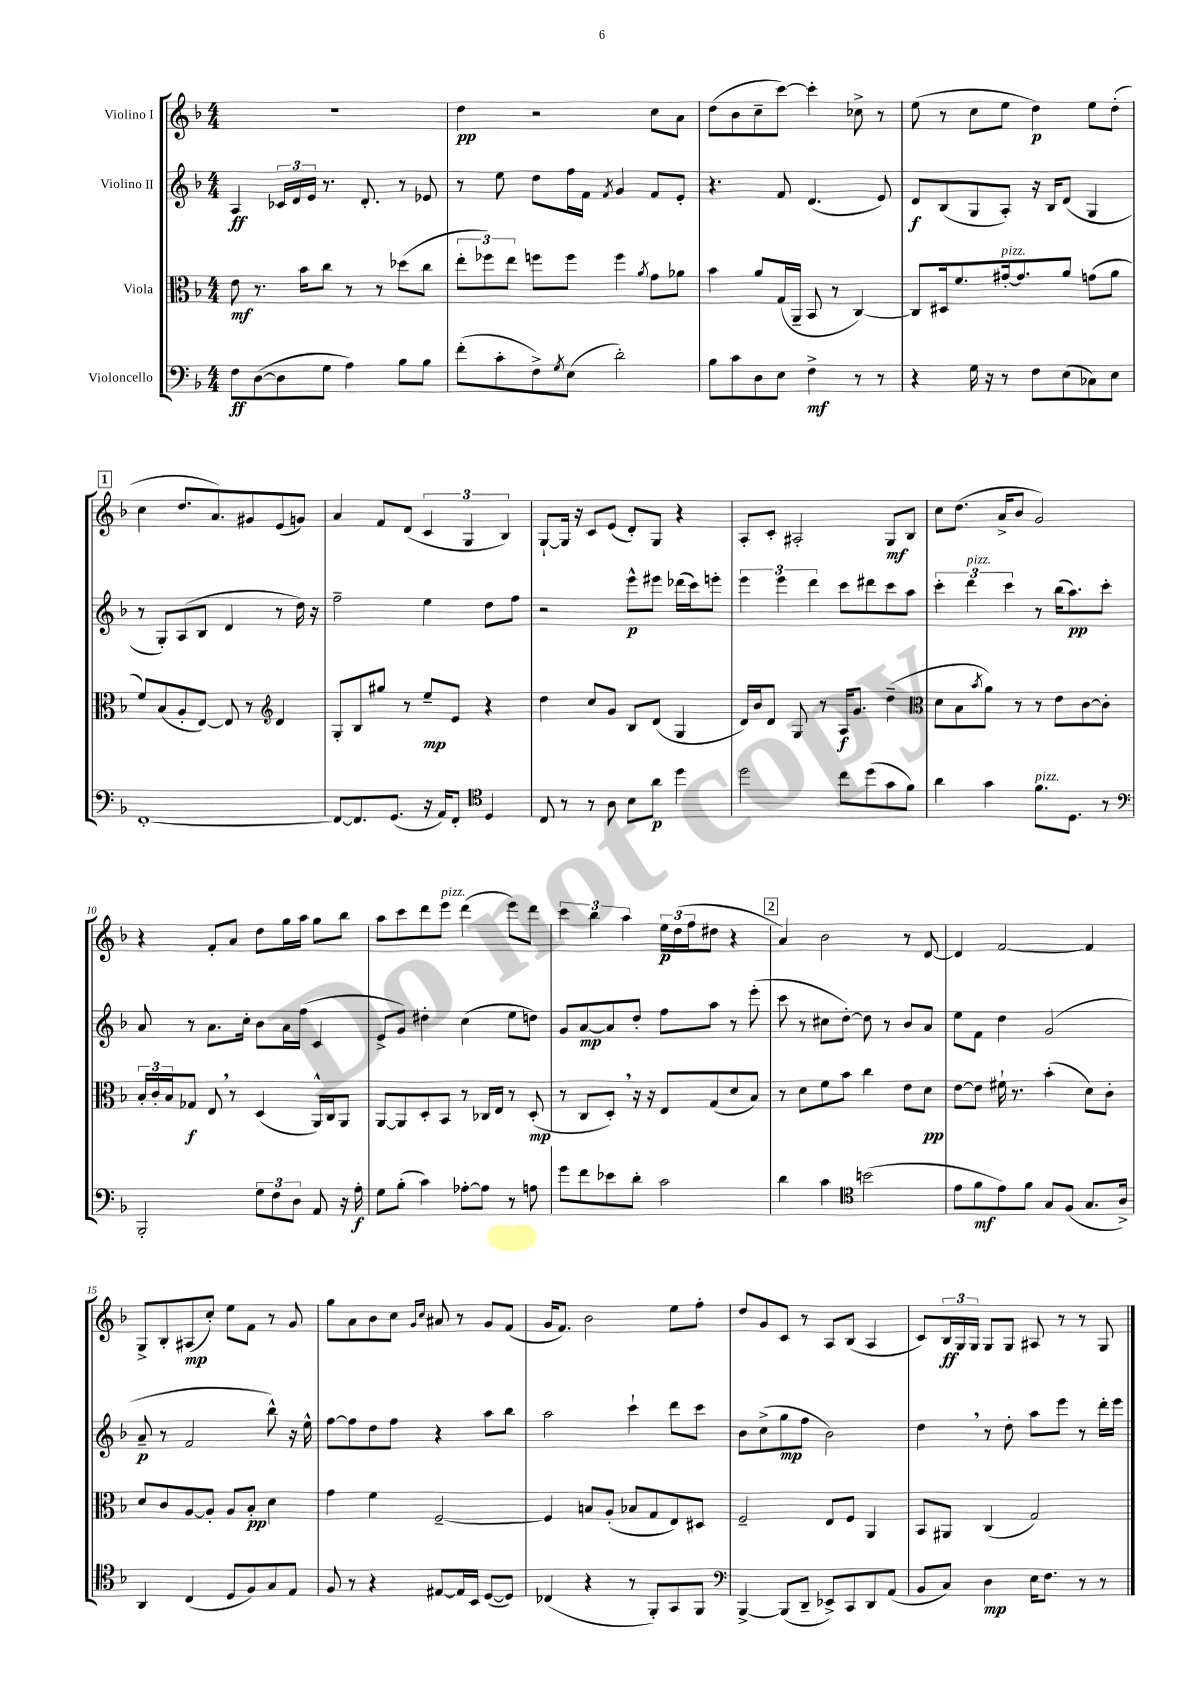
<<
\new StaffGroup <<
\new Staff = "s0" \with { instrumentName = "Violino I" } {
    \clef treble \key f \major \numericTimeSignature \time 4/4
    R1 |
    d''4\pp r2 c''8 a'8 |
    d''8( bes'8 c''8-- c'''8~) c'''4-. ces''8-> r8 |
    e''8( r8 c''8 e''8 d''4\p) e''8 d''8-.( |
    \mark \markup { \box "1" } c''4 d''8. a'8.) gis'8 e'8( g'8) |
    a'4 f'8 d'8( \tuplet 3/2 { c'4 g4 bes4) } |
    g8~-! g16 r16 c'8 e'8( d'8-.) g8 r4 |
    a8-. c'8-. ais2-. g8\mf bes8 |
    c''8 d''8.( a'16-> bes'8 g'2) |
    r4 f'8-. a'8 d''8 g''16 a''16 g''8 bes''8 |
    a''8 c'''8 d'''8 e'''8^\markup { \italic "pizz." } d'''4( e'''8) d'''8 |
    \tuplet 3/2 { c'''4 bes''4 a''4 } \tuplet 3/2 { e''16\p d''16( f''16 } dis''8 r4 |
    \mark \markup { \box "2" } a'4) bes'2 r8 d'8~ |
    d'4 f'2~ f'4 |
    g8-> bes8-. ais8\mp( c''8-.) e''8 f'8 r8 g'8 |
    g''8 a'8 bes'8 c''8 \grace { g'16 c''16 } ais'8 r8 g'8 f'8( |
    g'16 f'8.) bes'2 e''8 f''8-. |
    d''8 g'8 c'8 r8 a8 bes8( a4 |
    c'8) \tuplet 3/2 { bes16\ff g16 g16 } g8 g8 ais8 r8 r8 g8 \bar "|." |
}
\new Staff = "s1" \with { instrumentName = "Violino II" } {
    \clef treble \key f \major \numericTimeSignature \time 4/4
    a4\ff \tuplet 3/2 { ces'16 d'16 e'16 } r8. d'8.-. r8 ees'8 |
    r8 e''8 d''8 f''16 f'16 \acciaccatura { f'8 } g'4 f'8 e'8-. |
    r4. f'8 d'4.( e'8) |
    d'8\f bes8( g8 a8-.) r16 bes16 d'8( g4 |
    \mark \markup { \box "1" } r8 g8-.) a8( bes8 d'4 r8 d''16) r16 |
    f''2-- e''4 d''8 f''8 |
    r2 e'''8-^\p eis'''8 des'''16( c'''16) e'''8-. |
    \tuplet 3/2 { e'''4 e'''4 d'''4 } c'''8 dis'''8 c'''8 a''8 |
    \tuplet 3/2 { c'''4-. d'''4^\markup { \italic "pizz." } c'''4 } r8 bes''16( a''8.\pp) c'''8-. |
    a'8 r8 a'8. c''16-. bes'8 a'16 f''16( c'4 |
    e'8-> g'8) dis''4-. c''4( e''8 d''8) |
    g'8 a'8~\mp a'8 d''8-. f''8 a''8 r8 e'''8-.( |
    \mark \markup { \box "2" } c'''8 r8 cis''8 d''8~-.) d''8 r8 bes'8 a'8 |
    e''8 f'8 d''4 g'2( |
    a'8--\p r8 f'2 bes''8-^) r16 e''16-^ |
    f''8~ f''8 d''8 f''8 r4 a''8 bes''8 |
    a''2 c'''4-! d'''8 c'''8 |
    bes'8 c''8->( g''8\mp f''8 bes'2) |
    d''4 \breathe r8 d''8-. a''8 e'''8 r8 d'''16-. e'''16 \bar "|." |
}
\new Staff = "s2" \with { instrumentName = "Viola" } {
    \clef alto \key f \major \numericTimeSignature \time 4/4
    e'8\mf r8. bes'16 c''8 r8 r8 des''8( c''8 |
    \tuplet 3/2 { e''8-. fes''8) e''8 } f''8 f''8 f''4 \acciaccatura { a'8 } g'8 aes'8 |
    bes'4 a'8 g16( a,16-- bes,8 r8 c4~) |
    c8 dis16 f'8. gis'16~-.^\markup { \italic "pizz." } gis'8. a'8 g'8( a'8 |
    \mark \markup { \box "1" } f'8) bes8( a8-. e8~) e8 r8 \clef treble d'4 |
    g8-. bes8 gis''8 r8 e''8--\mp e'8 r4 |
    d''4 c''8 g'8 bes8 d'8( g4 |
    d'16) bes'16 d'8 g8 r8 a16\f g'8. d''4--( |
    \clef alto d'8 bes8 \acciaccatura { bes'8 } a'8) r8 r8 e'8 c'8~ c'8-. |
    \tuplet 3/2 { bes16-. c'16-. bes16 } ges8\f e8 \breathe r8 d4( a,16-^) c16 a,8 |
    a,8~ a,8 d8-. bes,8 r8 ces16 e16 r8 d8-.\mp( |
    r8 c8 d8-.) \breathe r16 r16 e8 g8( d'8 bes8) |
    \mark \markup { \box "2" } r8 d'8 f'8 bes'8 c''4 e'8 d'8\pp |
    e'8~ e'8 fis'16-! r8. bes'4-.( d'8) c'8-. |
    d'8 c'8 a8~ a8-. a8 bes8-.\pp d'4 |
    g'4 f'4 f2~-- |
    f4 b8 a8-.( bes8 g8 e8) dis8 |
    f2-- e8 f8 a,4 |
    bes,8 ais,8 c4( g2) \bar "|." |
}
\new Staff = "s3" \with { instrumentName = "Violoncello" } {
    \clef bass \key f \major \numericTimeSignature \time 4/4
    f8\ff d8~( d8 g8 a4) bes8 bes8 |
    f'8-.( c'8-. f8->) \acciaccatura { g8 } e8( d'2-.) |
    bes8 c'8 d8 e8 f4->\mf r8 r8 |
    r4 g16 r16 r8 f8 e8( ces8) e8 |
    \mark \markup { \box "1" } f,1~-. |
    f,8~ f,8. g,8.( r16 a,16) f,8-. \clef tenor d4 |
    c8 r8 r8 a8 bes8 a'8\p d''4 |
    d''2 c''8 d''8( g'8 f'8) |
    a'4 g'4 f'8.^\markup { \italic "pizz." } d8. r8 |
    \clef bass bes,,2-. \tuplet 3/2 { g8 f8 d8 } a,8 r16 a16-.\f |
    g8 bes8-.( c'4) aes8~-. aes8 r8 a8 |
    g'8 f'8 ees'8 d'8-. c'2 |
    \mark \markup { \box "2" } d'4 c'4 \clef tenor b'2( |
    e'8 f'8\mf e'8) f'8 g8 f8( g8. a16->) |
    a,4 c4( d8 f8) g8 e8 |
    f8 r8 r4 eis8~ eis16 bes,16 d8~( d8) |
    ces4( r4 r8 f,8-.) g,8 f,8 |
    \clef bass bes,,4~-> bes,,8( d,8-- ees,8->) c,8 d,8 a,8( |
    bes,8 c8) d4\mp e16 f8. r8 r8 \bar "|." |
}
>>
>>
